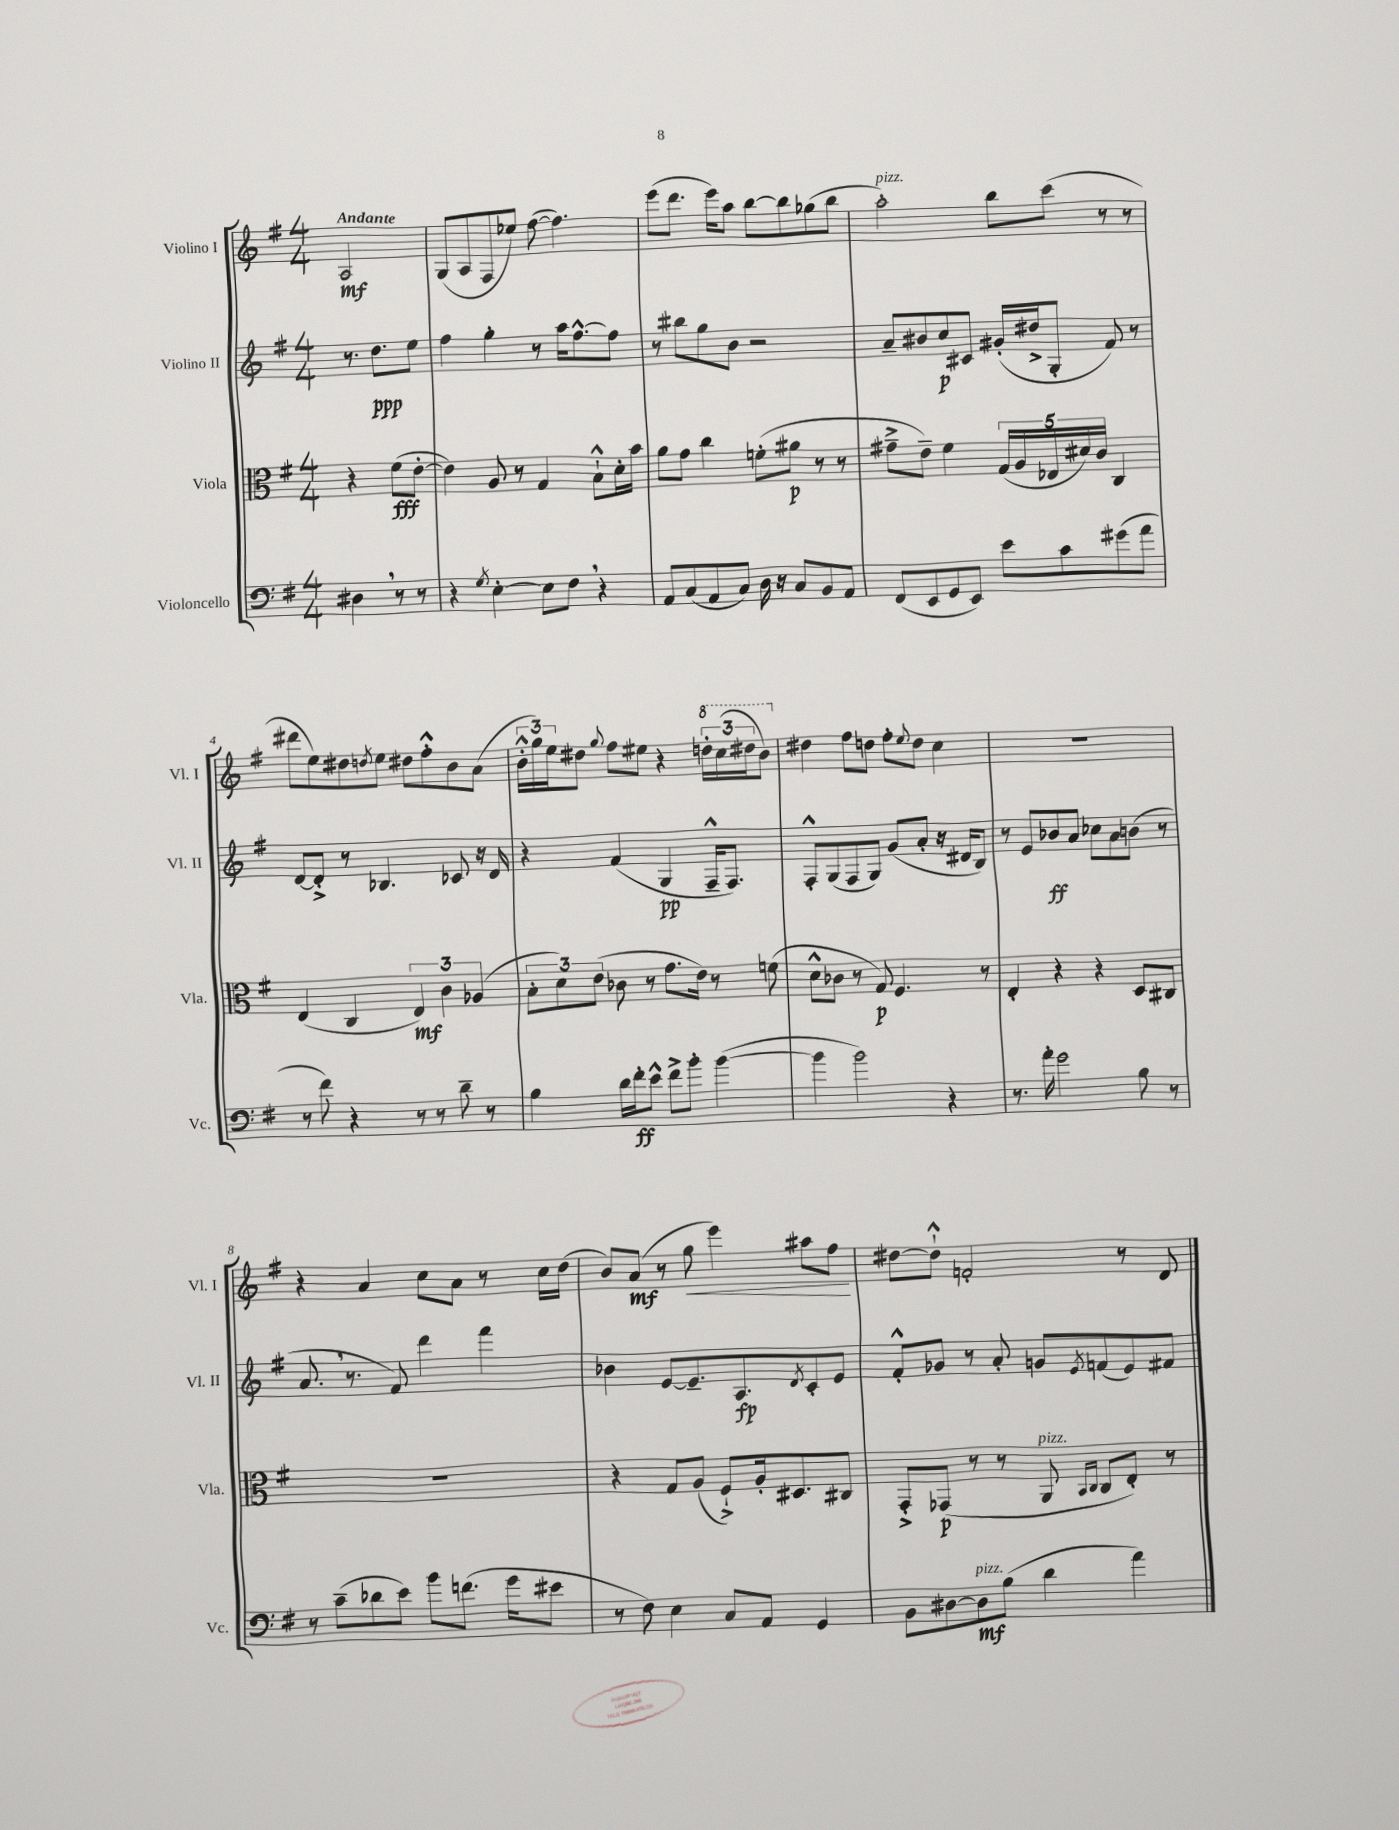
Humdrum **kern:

**kern	**dynam	**kern	**dynam	**kern	**dynam	**kern	**dynam
*part4	*part4	*part3	*part3	*part2	*part2	*part1	*part1
*staff4	*staff4	*staff3	*staff3	*staff2	*staff2	*staff1	*staff1
*I"Violoncello	*	*I"Viola	*	*I"Violino II	*	*I"Violino I	*
*I'Vc.	*	*I'Vla.	*	*I'Vl. II	*	*I'Vl. I	*
*clefF4	*	*clefC3	*	*clefG2	*	*clefG2	*
*k[f#]	*	*k[f#]	*	*k[f#]	*	*k[f#]	*
*M4/4	*	*M4/4	*	*M4/4	*	*M4/4	*
=	=	=	=	=	=	=	=
!	!	!	!	!	!	!LO:TX:a:B:t=Andante	!
4D#X,\	.	4r	.	8.r	.	2A/	mf
.	.	.	.	8.dd\L	ppp	.	.
8r	.	(8f#\L	fff	.	.	.	.
8r	.	[8e'\J	.	8ee\J	.	.	.
=1	=1	=1	=1	=1	=1	=1	=1
4r	.	4e\])	.	4ff#\	.	(8G/L	.
.	.	.	.	.	.	8A/	.
8qG/	.	.	.	.	.	.	.
[4E'\	.	8A/	.	4gg'\	.	8F#/	.
.	.	8r	.	.	.	8ee-X/J)	.
8E\L]	.	4G/	.	8r	.	([8ff#\	.
8F#,\J	.	.	.	16aa\KL	.	4.ff#\])	.
.	.	.	.	[8.ff#^^\	.	.	.
4r	.	8B`^^\L	.	.	.	.	.
.	.	16d'\L	.	8ff#\J]	.	.	.
.	.	16b\JJ	.	.	.	.	.
=2	=2	=2	=2	=2	=2	=2	=2
8AA/L	.	8a\L	.	8r	.	(8eee\L	.
(8C/	.	8g\J	.	8bb#X\L	.	8.ddd\J	.
8AA/	.	4cc\	.	8gg\	.	.	.
.	.	.	.	.	.	16eee\KL)	.
8C/J)	.	.	.	8b\J	.	8aa\J	.
16D\	.	(8fn'\L	.	2r	.	[8bb\L	.
16r	.	.	.	.	.	.	.
8C/L	.	8a#X\J	p	.	.	8bb\]	.
8BB/	.	8r	.	.	.	(8gg-X\	.
8AA/J	.	8r	.	.	.	8bb\J	.
=3	=3	=3	=3	=3	=3	=3	=3
!	!	!	!	!	!	!LO:TX:a:i:t=pizz.	!
(8FF#/L	.	8g#X~^\L	.	8a~/L	.	2aa'\)	.
8EE/	.	8e~\J)	.	8b#X/	.	.	.
8GG/	.	4f#\	.	8cc/	p	.	.
8EE/J)	.	.	.	8c#X/J	.	.	.
8e\L	.	(20G/LL	.	(16g#X'/LL	.	8bb\L	.
.	.	20A/	.	.	.	.	.
.	.	.	.	16dd#X^/J	.	.	.
.	.	20E-X/	.	.	.	.	.
8c\	.	.	.	8G'/J	.	(8ccc\J	.
.	.	20d#X/)	.	.	.	.	.
.	.	20c/JJ	.	.	.	.	.
(8g#X\	.	4C/	.	8f#/)	.	8r	.
8a\J	.	.	.	8r	.	8r	.
!!LO:LB:g=z
=4	=4	=4	=4	=4	=4	=4	=4
8r	.	(4E/	.	[8d/L	.	8ddd#X\L	.
8f#\)	.	.	.	8d'^/J]	.	8ee\)	.
4r	.	4C/	.	8r	.	8dd#X\	.
.	.	.	.	.	.	8qddn/	.
.	.	.	.	4.B-X/	.	8ee\J	.
8r	.	6E/)	mf	.	.	8dd#X\L	.
8r	.	.	.	.	.	8ff#'^^\	.
.	.	6c\	.	.	.	.	.
8d~\	.	.	.	8c-X/	.	8b\	.
.	.	(6A-X/	.	.	.	.	.
8r	.	.	.	16r	.	(8a\J	.
.	.	.	.	16d/	.	.	.
=5	=5	=5	=5	=5	=5	=5	=5
4B\	.	12B'\L	.	4r	.	24b'^^\LL	.
.	.	.	.	.	.	24gg\)	.
.	.	12d\)	.	.	.	24ee\J	.
.	.	.	.	.	.	8dd#X\J	.
.	.	(12e\J	.	.	.	.	.
.	.	.	.	.	.	8qqgg/	.
16d\LL	.	8c-X\	.	(4f#/	.	8ff#\L	.
16f#'\J	ff	.	.	.	.	.	.
8e^^\J	.	8r	.	.	.	8ee#X\J	.
8f#^\L	.	8.g\L	.	4G/	pp	4r	.
8b'\J	.	.	.	.	.	.	.
.	.	16e\Jk)	.	.	.	.	.
*	*	*	*	*	*	*8va	*
([4b\	.	8r	.	16F#~^^/KL	.	24dddn'\LL	.
.	.	.	.	.	.	(24ccc\	.
.	.	.	.	8.F#/J)	.	.	.
.	.	.	.	.	.	24ddd#X\J	.
.	.	(8fn\	.	.	.	8bb\J)	.
=6	=6	=6	=6	=6	=6	=6	=6
*	*	*	*	*	*	*X8va	*
4b\]	.	8d^^\L	.	8F#'^^/L	.	4dd#X\	.
.	.	8c-X\J	.	(8G/	.	.	.
2b\)	.	8r	.	8F#/	.	8ff#\L	.
.	.	8G/)	p	8G/J)	.	8ddn\J	.
.	.	4.F#/	.	(8g/L	.	8ff#'\L	.
.	.	.	.	.	.	8qqee/	.
.	.	.	.	8a'/J	.	8dd\J	.
4r	.	.	.	16r	.	4cc\	.
.	.	.	.	16d#X/KL	.	.	.
.	.	8r	.	8B/J)	.	.	.
=7	=7	=7	=7	=7	=7	=7	=7
8.r	.	4E'/	.	8r	.	1r	.
.	.	.	.	8e/L	.	.	.
16a'\	.	.	.	.	.	.	.
2g\	.	4r	.	8b-X/	ff	.	.
.	.	.	.	8a/J	.	.	.
.	.	4r	.	8cc-X\L	.	.	.
.	.	.	.	8a\	.	.	.
8B\	.	8D/L	.	(8bn\J	.	.	.
8r	.	8C#X/J	.	8r	.	.	.
!!LO:LB:g=z
=8	=8	=8	=8	=8	=8	=8	=8
8r	.	1r	.	8.a,/	.	4r	.
(8c~\L	.	.	.	.	.	.	.
.	.	.	.	8.r	.	.	.
8d-X\	.	.	.	.	.	4a/	.
8e\J)	.	.	.	8f#/)	.	.	.
8b\L	.	.	.	4ddd\	.	8cc\L	.
(8.fn\J	.	.	.	.	.	8a\J	.
.	.	.	.	4fff#\	.	8r	.
16g\KL	.	.	.	.	.	.	.
8e#X\J	.	.	.	.	.	16cc\LL	.
.	.	.	.	.	.	(16dd\JJ	.
=9	=9	=9	=9	=9	=9	=9	=9
8r	.	4r	.	4b-X\	.	8b/L)	.
8F#\)	.	.	.	.	.	(8a/J	mf
4E\	.	8G/L	.	[8e/L	.	8r	.
!	!	!	!	!	!	!	!LO:HP:b
.	.	(8A/J	.	8.e~/]	.	8gg\	<
8C/L	.	8F#`^/L)	.	.	.	4eee\)	.
.	.	.	.	8.A/	fp	.	.
8AA/J	.	16A'/k	.	.	.	.	.
.	.	8.D#X/	.	.	.	.	.
.	.	.	.	8qd/	.	.	.
4GG/	.	.	.	8c'/	.	8aa#X\L	.
.	.	8C#X/J	.	8e/J	.	8ff#\J	.
.	.	.	.	.	.	.	[
=10	=10	=10	=10	=10	=10	=10	=10
8BB\L	.	8GG'^/L	.	8f#'^^/L	.	[8dd#X\L	.
[8D#X\	.	(8GG-X/J	p	8g-X/J	.	8dd#`^^\J]	.
!LO:TX:a:i:t=pizz.	!	!	!	!	!	!	!
8D#\]	mf	8r	.	8r	.	2fn'/	.
(8B\J	.	8r	.	8a'/	.	.	.
!	!	!LO:TX:a:i:t=pizz.	!	!	!	!	!
4d\	.	8AA/	.	8gn/L	.	.	.
.	.	16qqBB/LL	.	.	.	.	.
.	.	16qqC/JJ	.	8qe/	.	.	.
.	.	8C/L	.	(8fn/	.	.	.
4a\)	.	8E'/J)	.	8e/)	.	8r	.
.	.	8r	.	8f#X/J	.	8d/	.
==	==	==	==	==	==	==	==
*-	*-	*-	*-	*-	*-	*-	*-
